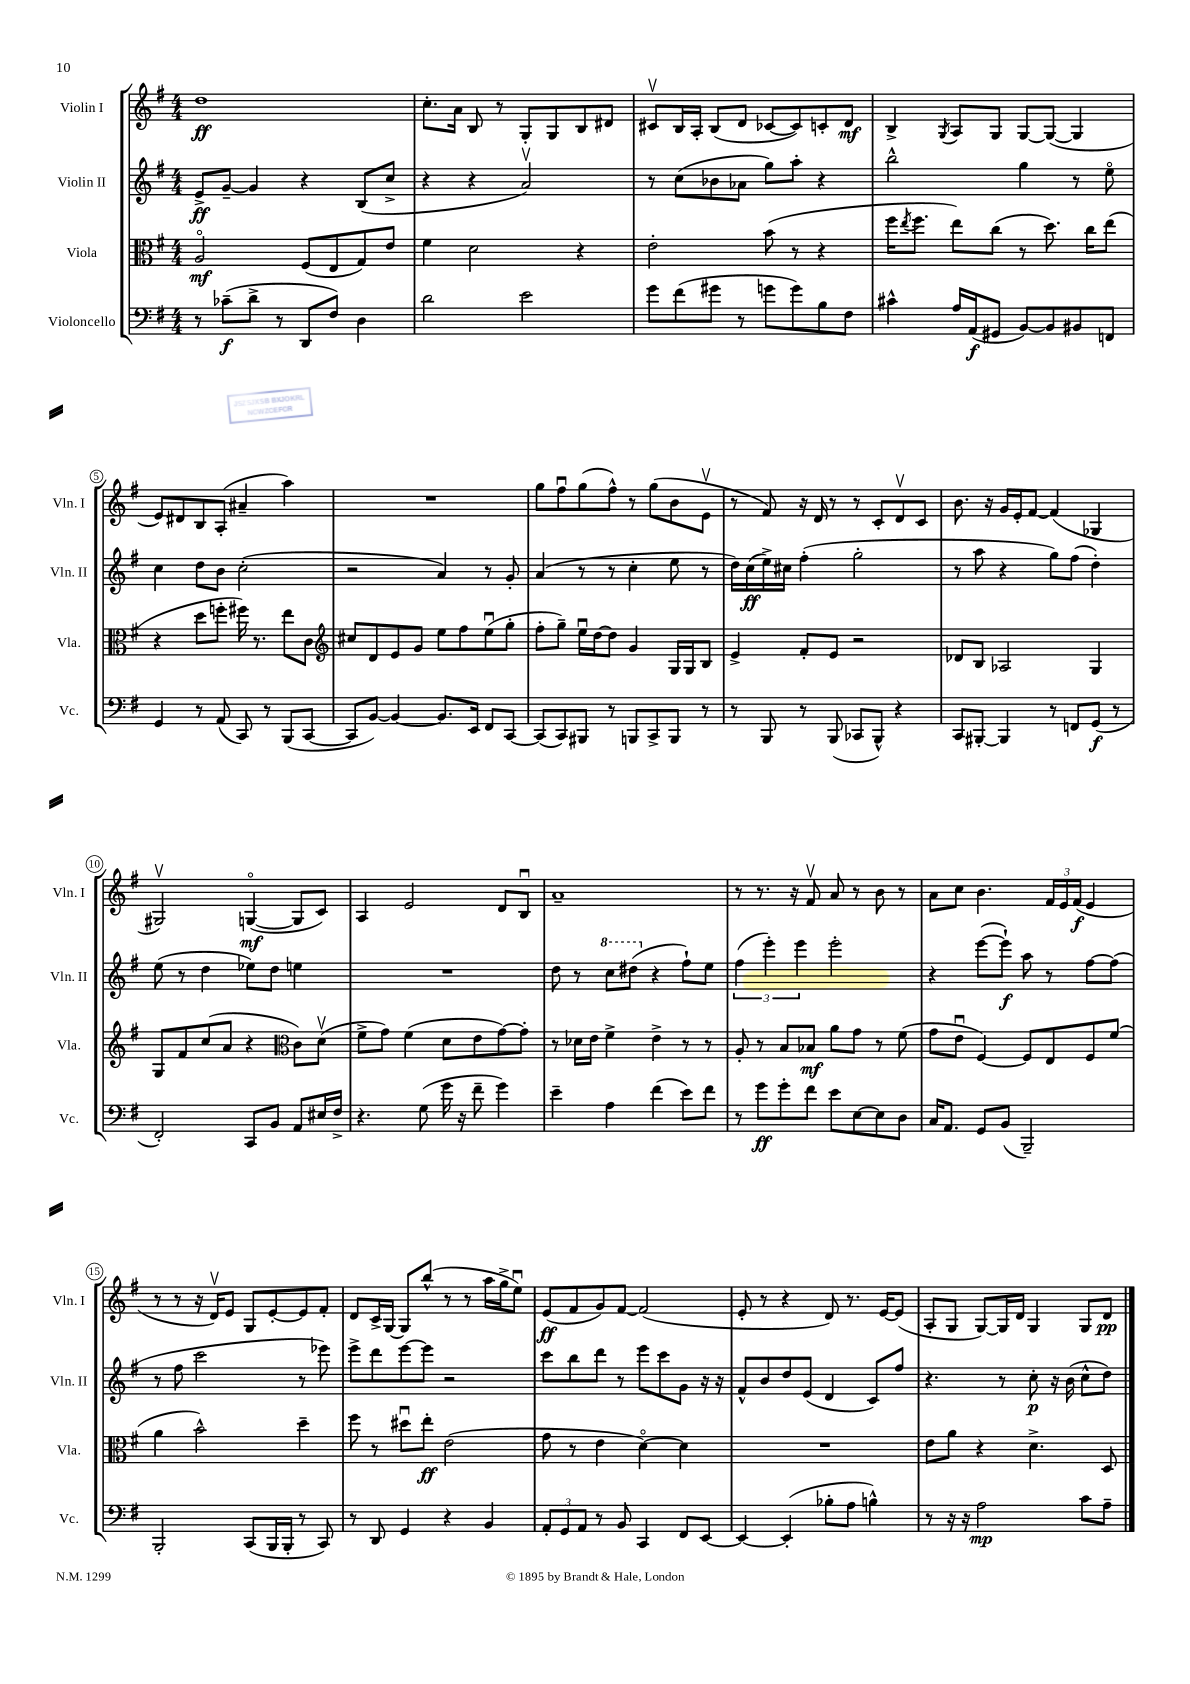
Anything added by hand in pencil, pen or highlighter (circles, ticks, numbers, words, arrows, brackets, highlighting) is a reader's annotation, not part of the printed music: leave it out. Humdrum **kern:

**kern	**kern	**kern	**kern
*staff4	*staff3	*staff2	*staff1
*clefF4	*clefC3	*clefG2	*clefG2
*k[f#]	*k[f#]	*k[f#]	*k[f#]
*M4/4	*M4/4	*M4/4	*M4/4
8r	2Ao	8e^	1dd
(8c-~	.	[8g~	.
8d^	.	4g]	.
8r	.	.	.
8DD	(8F#	4r	.
8F#)	8E	.	.
4D	8G)	(8B	.
.	8e	8cc^	.
=	=	=	=
2d	4f#	4r	8.cc'
.	.	.	16a
.	2d	4r	8B
.	.	.	8r
2e	.	2av)	8G'
.	.	.	8G
.	4r	.	8B
.	.	.	8d#
=	=	=	=
8g	2e'	8r	8c#v
(8f#	.	(8cc	16B
.	.	.	16A'
8g#	.	8b-	(8B
8r	.	8a-	8d
8g	(8b	8gg)	[8c-
8g)	8r	8aa'	8c-])
8B	4r	4r	8c'
8F#	.	.	8d
=	=	=	=
4c#^^	16ff#	2bb^^	4B^
.	8qee	.	.
.	8.ff#	.	.
.	.	.	8qG
16A	8ee)	.	8A
(16AA	.	.	.
8GG#	(8cc	.	8G
[8BB)	8r	4gg	[8G
8BB]	8.dd)	.	(8G_
8BB#	.	8r	4G]
.	16cc	.	.
8FF	(8ee	8eeo	.
=	=	=	=
4GG	4r	4cc	8e)
.	.	.	8d#
8r	8dd	8dd	8B
(8AA	8ff'	8b	(8A'
8CC)	16ff#)	(2cc'	4a#~
.	8.r	.	.
8r	.	.	.
(8BBB	8ee	.	4aa)
[8CC	8c	.	.
=	=	=	=
*	*clefG2	*	*
8CC]	8cc#	2r	1r
[8BB)	8d	.	.
4BB_	8e	.	.
.	8g	.	.
8.BB]	8ee	4a)	.
.	8ff#	.	.
16EE	.	.	.
8FF#	(8eeu	8r	.
[8CC	8gg'	8g'	.
=	=	=	=
(8CC]	8ff#'	(4a	8gg
8CC)	8gg~)	.	8ff#u
8BBB#	16eeu	8r	(8gg
.	[16dd	.	.
8r	8dd]	8r	8ff#^^)
8BBB	4g	4cc'	8r
8CC^	.	.	(8gg
8BBB	16G	8ee	8b
.	16G	.	.
8r	8B	8r	8ev
=	=	=	=
8r	4e^	16dd)	8r
.	.	(16cc	.
8BBB	.	16ee^)	8f#)
.	.	16cc#	.
8r	8f#'	(4ff#'	16r
.	.	.	16d
(8BBB	8e	.	8r
8CC-	2r	2gg'	8r
8BBB^^)	.	.	8c'
4r	.	.	8dv
.	.	.	8c
=	=	=	=
8CC	8d-	8r	8.b
[8BBB#'	8B	8aa	.
.	.	.	16r
4BBB#]	2A-	4r	16g
.	.	.	16e'
.	.	.	[8f#
8r	.	8gg)	(4f#]
8FF	.	(8ff#	.
(8GG	4G	4dd')	4G-
8r	.	.	.
=	=	=	=
2FF#')	8G	(8ee	2G#v)
.	8f#	8r	.
.	(8cc	4dd	.
.	8a	.	.
8CC	4r	8ee-)	([4Go
8BB	.	8dd	.
*	*clefC3	*	*
8AA	8c)	4ee	8G]
16E#	(8dv	.	8c)
16F#^	.	.	.
=	=	=	=
4.r	8f#^	1r	4A
.	8g)	.	.
.	(4f#	.	2e
(8G	.	.	.
16g	8d	.	.
16r	.	.	.
8f#~	8e	.	.
4g)	[8g)	.	8d
.	8g']	.	8Bu
=	=	=	=
4e~	8r	8dd	1a~
.	16d-	8r	.
.	16e	.	.
4A	4f#^	8ccc	.
.	.	(8ddd#	.
(4f#	4e^	4r	.
8e)	8r	8ff#`)	.
8f#	8r	8ee	.
=	=	=	=
8r	8A'	(6ff#	8r
8g	8r	.	8.r
.	.	6eee')	.
8g'	8B	.	.
.	.	.	16r
.	.	6eee	.
8f#	8B-	.	8f#v
8e	8a	2eee'	8a
[8E	8g	.	8r
8E]	8r	.	8b
8D	(8f#	.	8r
=	=	=	=
16C	8g	4r	8a
8.AA	.	.	.
.	8eu	.	8cc
8GG	[4F#)	([8eee	4.b
(8BB	.	8eee`])	.
2BBB~)	8F#]	8aa	.
.	8E	8r	24f#
.	.	.	24e
.	.	.	(24f#
.	8F#	[8ff#	4e
.	(8f#	(8ff#]	.
=	=	=	=
2BBB'	4a	8r	8r
.	.	8ff#	8r
.	2b^^)	2ccc	16r
.	.	.	16dv)
.	.	.	8e
(8CC	.	.	8G
16BBB	.	.	[8e'
16BBB'	.	.	.
8r	4dd~	8r	8e]
8CC)	.	8eee-)	8f#'
=	=	=	=
8r	8ff#	8eee^	8d
8DD	8r	8ddd	16c^
.	.	.	[16G
4GG	8dd#u	[8eee	8G]
.	8ee'	8eee]	(8bb^^
4r	(2e	2r	8r
.	.	.	8r
4BB	.	.	16aa
.	.	.	16gg^
.	.	.	8eeu)
=	=	=	=
12AA'	8g	8ccc	(8e
12GG	.	.	.
.	8r	8bb	8f#
12AA	.	.	.
8r	4e	8ddd	8g)
8BB	.	8r	[8f#
4CC	[4do)	8eee	(2f#]
.	.	8ccc	.
8FF#	4d]	8g	.
[8EE	.	16r	.
.	.	16r	.
=	=	=	=
4EE_	1r	8f#^^	8e'
.	.	8b	8r
(4EE']	.	8dd	4r
.	.	(8e	.
8B-'	.	4d	8d)
8A	.	.	8.r
4B^^)	.	8c)	.
.	.	.	[16e
.	.	8ff#	(8e]
=	=	=	=
8r	8e	4.r	8A'
16r	8a	.	8G
16r	.	.	.
2A	4r	.	[8G)
.	.	8r	16G]
.	.	.	16d
.	4.d^	8cc'	4G
.	.	16r	.
.	.	(16b	.
8c	.	8cc^^	8G
8A~	8D	8dd)	8d
==	==	==	==
*-	*-	*-	*-
